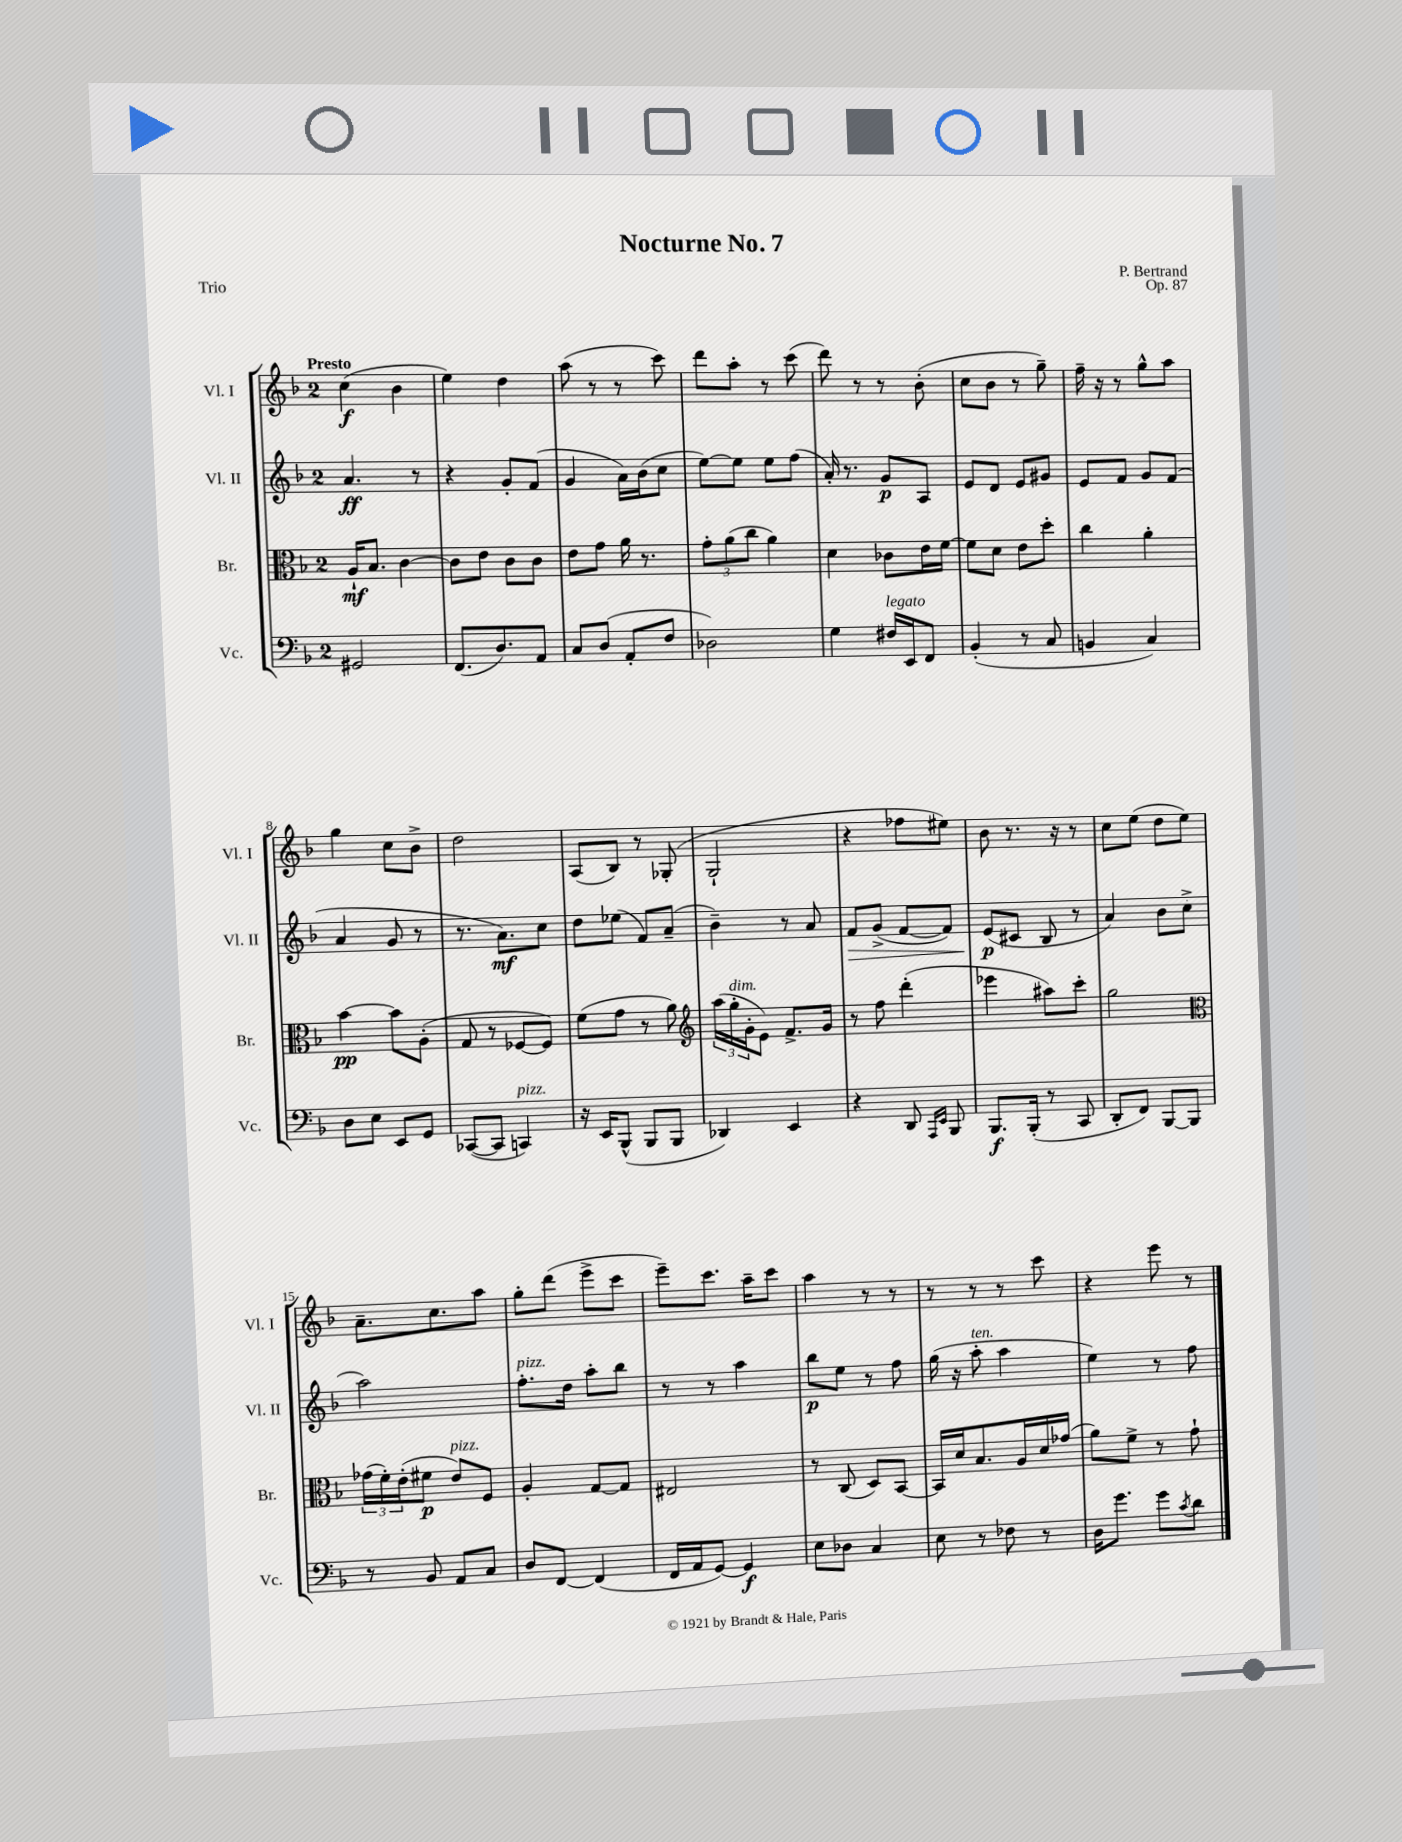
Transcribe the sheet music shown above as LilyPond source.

\header { title = "Nocturne No. 7" composer = "P. Bertrand" opus = "Op. 87" piece = "Trio" }
<<
\new StaffGroup <<
\new Staff = "s0" \with { instrumentName = "Vl. I" shortInstrumentName = "Vl. I" } {
    \clef treble \key f \major \once \override Staff.TimeSignature.style = #'single-digit \time 2/4 \tempo "Presto"
    c''4\f( bes'4 |
    e''4) d''4 |
    a''8( r8 r8 c'''8) |
    d'''8 a''8-. r8 c'''8( |
    d'''8) r8 r8 bes'8-.( |
    c''8 bes'8 r8 g''8--) |
    f''16-- r16 r8 g''8-^ a''8 |
    g''4 c''8 bes'8-> |
    d''2 |
    a8( bes8) r8 ges8-.( |
    g2-! |
    r4 fes''8 eis''8) |
    bes'8 r8. r16 r8 |
    c''8 e''8( d''8 e''8) |
    a'8.-- c''8. a''8 |
    g''8-. d'''8( e'''8-> c'''8 |
    e'''8--) c'''8. a''16-- c'''8 |
    a''4 r8 r8 |
    r8 r8 r8 c'''8 |
    r4 e'''8 r8 \bar "|." |
}
\new Staff = "s1" \with { instrumentName = "Vl. II" shortInstrumentName = "Vl. II" } {
    \clef treble \key f \major \once \override Staff.TimeSignature.style = #'single-digit \time 2/4
    a'4.\ff r8 |
    r4 g'8-. f'8( |
    g'4 a'16) bes'16( c''8 |
    e''8~) e''8 e''8 f''8( |
    a'16-.) r8. g'8\p a8 |
    e'8 d'8 e'8 gis'8 |
    e'8 f'8 g'8 f'8( |
    a'4 g'8 r8 |
    r8. a'8.\mf) c''8 |
    d''8 ees''8( f'8) a'8--( |
    bes'4--) r8 a'8 |
    f'8\> g'8->( f'8~ f'8) |
    e'8\p\!( cis'8 bes8 r8 |
    a'4) bes'8 c''8->( |
    a''2) |
    f''8.-.^\markup { \italic "pizz." } d''16 a''8-. bes''8 |
    r8 r8 a''4 |
    bes''8\p e''8 r8 f''8 |
    g''16( r16 a''8-.^\markup { \italic "ten." } a''4 |
    e''4) r8 f''8 \bar "|." |
}
\new Staff = "s2" \with { instrumentName = "Br." shortInstrumentName = "Br." } {
    \clef alto \key f \major \once \override Staff.TimeSignature.style = #'single-digit \time 2/4
    a16-!\mf bes8. c'4~ |
    c'8 e'8 c'8 c'8 |
    e'8 g'8 a'16 r8. |
    \tuplet 3/2 { g'8-. a'8( c''8 } a'4) |
    d'4 ces'8 e'16 f'16~ |
    f'8 d'8 e'8 d''8-. |
    c''4 a'4-. |
    bes'4~\pp bes'8 a8-.( |
    g8 r8 fes8~ fes8) |
    f'8( g'8 r8 a'8) |
    \clef treble \tuplet 3/2 { a''16( g''16-.^\markup { \italic "dim." } g'16-. } e'8) f'8.-> g'16 |
    r8 f''8 d'''4-.( |
    ees'''4 ais''8) c'''8-. |
    g''2 |
    \clef alto \tuplet 3/2 { ges'16( f'16-.) e'16-.( } fis'8\p e'8^\markup { \italic "pizz." }) f8 |
    a4-. g8~ g8 |
    eis2 |
    r8 c8( d8) bes,8~ |
    bes,16 d'16 bes8. a16 d'16 ges'16( |
    a'8) f'8-> r8 g'8-! \bar "|." |
}
\new Staff = "s3" \with { instrumentName = "Vc." shortInstrumentName = "Vc." } {
    \clef bass \key f \major \once \override Staff.TimeSignature.style = #'single-digit \time 2/4
    gis,2 |
    f,8.( d8.) a,8 |
    c8 d8( a,8-. f8 |
    des2) |
    g4 fis16^\markup { \italic "legato" } e,16 f,8 |
    bes,4-.( r8 c8 |
    b,4 c4) |
    d8 e8 e,8 g,8 |
    ces,8~( ces,8 c,4^\markup { \italic "pizz." }) |
    r16 e,16 bes,,8-^( bes,,8 bes,,8 |
    des,4) e,4 |
    r4 d,8 \grace { a,,16 e,16 } bes,,8 |
    bes,,8.\f bes,,16-.( r8 c,8 |
    d,8-. f,8) bes,,8~ bes,,8 |
    r8 bes,8 a,8 c8 |
    d8 f,8~ f,4( |
    f,16 a,16 g,8~) g,4\f |
    e8 des8 c4 |
    e8 r8 fes8 r8 |
    d16 g'8. g'8 \acciaccatura { c'8 } d'8 \bar "|." |
}
>>
>>
